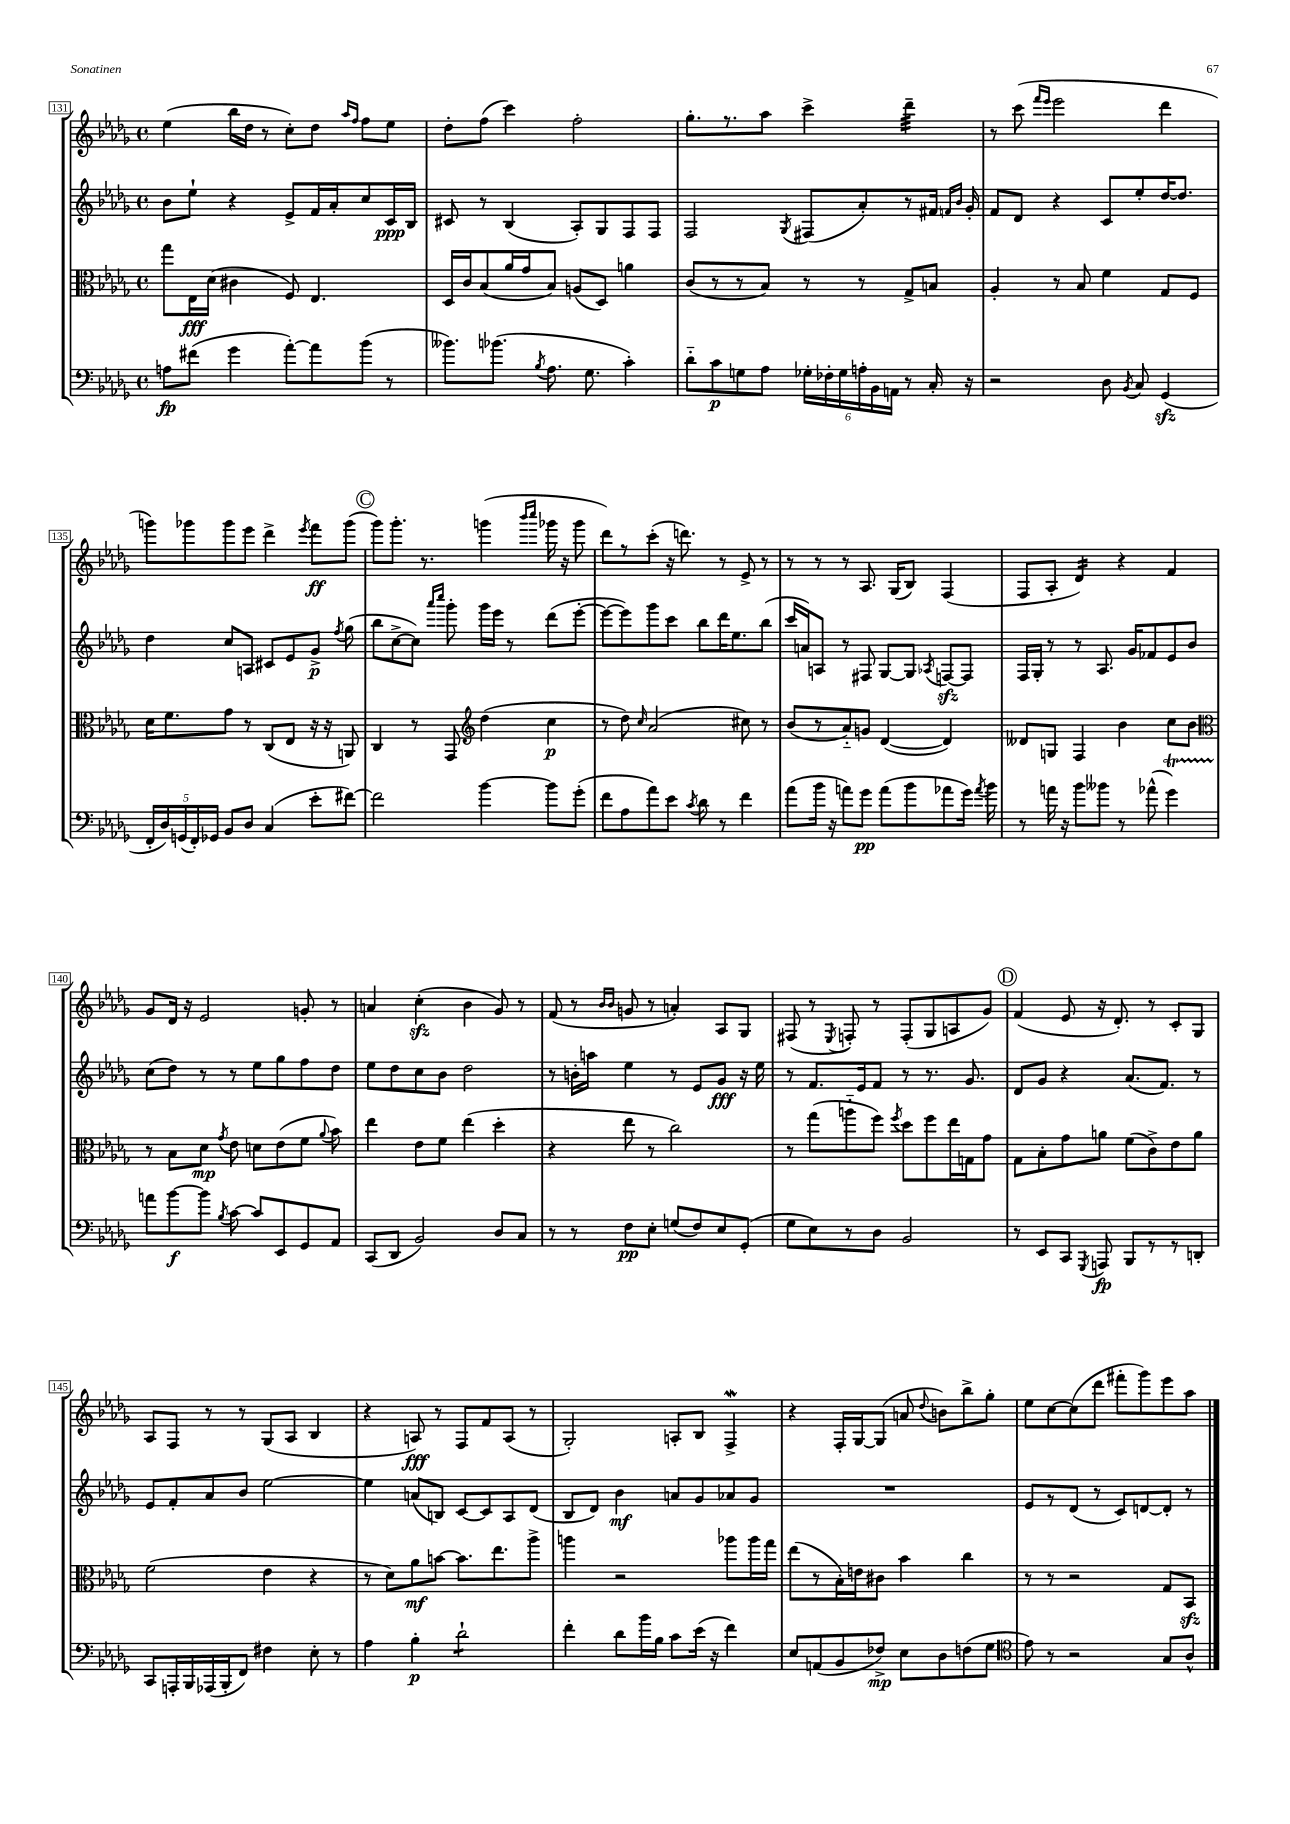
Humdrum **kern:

**kern	**kern	**kern	**kern
*staff4	*staff3	*staff2	*staff1
*clefF4	*clefC3	*clefG2	*clefG2
*k[b-e-a-d-g-]	*k[b-e-a-d-g-]	*k[b-e-a-d-g-]	*k[b-e-a-d-g-]
*M4/4	*M4/4	*M4/4	*M4/4
*met(c)	*met(c)	*met(c)	*met(c)
8A	8gg-	8b-	(4ee-
(8f#	16E-	8ee-`	.
.	(16d-	.	.
4g-	4c#	4r	16bb-
.	.	.	16dd-
.	.	.	8r
[8a-')	8F)	8e-^	8cc')
8a-]	4.E-	16f	8dd-
.	.	16a-'	.
.	.	.	16qqaa-
.	.	.	16qqff
(8b-	.	8cc	8ff
8r	.	16c	8ee-
.	.	16B-	.
=	=	=	=
8.b--)	16D-	8c#	8dd-'
.	16c	.	.
.	(8B-	8r	(8ff
(8.b-	.	.	.
.	16a-	(4B-	4ccc)
.	16g-	.	.
8qB-	.	.	.
8.A-	8B-)	.	.
.	(8A	8A-')	2ff'
8.G-	.	.	.
.	8D-)	8G-	.
4c')	4a	8F	.
.	.	8F	.
=	=	=	=
8d-'~	(8c	2F	8.gg-'
8c	8r	.	.
.	.	.	8.r
8G	8r	.	.
8A-	8B-)	.	8aa-
.	.	8qG-	.
24G-'	8r	(8F#	4ccc^
24F-'	.	.	.
24G-	.	.	.
24A'	8r	8a-')	.
24BB-	.	.	.
24AA	.	.	.
8r	8G-^	8r	4ddd-~
16C'	8B	16f#	.
.	.	16qqf	.
.	.	16qqb-	.
16r	.	16g-'	.
=	=	=	=
2r	4A-'	8f	8r
.	.	8d-	(8ccc
.	.	.	16qqfff
.	.	.	16qqeee-
.	8r	4r	2eee-
.	8B-	.	.
8D-	4f	8c	.
8qBB-	.	.	.
8C	.	8ee-'	.
(4GG-	8G-	[16dd-	4ddd-
.	.	8.dd-]	.
.	8F	.	.
=	=	=	=
20FF'	16d-	4dd-	8ggg)
20D-)	.	.	.
.	8.f	.	.
(20GG	.	.	.
.	.	.	8ggg-
20FF')	.	.	.
20GG-	.	.	.
8BB-	8g-	8cc	8ggg-
8D-	8r	8A	8eee-
(4C	(8C	8c#	4ddd-^
.	8E-	8e-	.
.	.	.	8qeee-
8e-'	16r	8g-^	8fff
.	16r	.	.
.	.	8qff	.
[8f#)	8AA)	(8gg-	(8ggg-
=	=	=	=
2f#]	4C	8bb-	8ggg-)
.	.	[8cc^	8.ggg-'
.	8r	8cc])	.
.	.	.	8.r
.	.	16qqaaa-	.
.	.	16qqcccc	.
.	8GG-	8ggg-'	.
*	*clefG2	*	*
[4b-	(4dd-	16ggg-	(4ggg
.	.	16eee-	.
.	.	8r	.
.	.	.	16qqbbb-
.	.	.	16qqcccc
8b-]	4cc	(8ddd-	16ggg-
.	.	.	16r
(8g-'	.	[8eee-'	8ggg-
=	=	=	=
8f	8r	8eee-_	8ddd-)
8A-	8dd-)	8eee-])	8r
.	16qqcc	.	.
8a-)	(2a-	8ggg-	(8ccc'
8e-	.	8ccc	16r
.	.	.	8.ddd)
8qc	.	.	.
8d-	.	8bb-	.
8r	.	16ddd-	8r
.	.	8.ee-	.
4f	8cc#)	.	8e-^
.	8r	(8bb-	8r
=	=	=	=
(8a-	(8b-	16ccc	8r
.	.	16a)	.
16b-	8r	8A	8r
16r	.	.	.
8a)	8a-'~)	8r	8r
8g-	8g	8F#	8.A-
(8a	([4d-	[8G-	.
.	.	.	(16G-
8b-	.	8G-]	8B-)
.	.	8qA-	.
8a-	4d-])	[8F	(4F
16g-)	.	8F]	.
8qa-	.	.	.
16b-	.	.	.
=	=	=	=
8r	8d--	16F	8F
.	.	16G-'	.
16a	8G	8r	8A-'
16r	.	.	.
8b-	4F	8r	4d-)
8b--	.	8.A-	.
8r	4b-	.	4r
.	.	16g-	.
(8a-^^	.	8f-	.
4g-)	8cc	8e-	4f
.	8b-	8b-	.
=	=	=	=
*	*clefC3	*	*
8a	8r	(8cc	8g-
[8b-	8B-	8dd-)	16d-
.	.	.	16r
8b-]	8d-	8r	2e-
8qB-	8qg-	.	.
[8c	8e-	8r	.
8c]	8d	8ee-	.
8EE-	(8e-	8gg-	.
8GG-	8f	8ff	8g'
.	8qqa-	.	.
8AA-	8b-)	8dd-	8r
=	=	=	=
(8CC	4ee-	8ee-	4a
8DD-	.	8dd-	.
2BB-)	8e-	8cc	(4cc'
.	8f	8b-	.
.	(4ee-	2dd-	4b-
8D-	4dd-'	.	8g-)
8C	.	.	8r
=	=	=	=
8r	4r	8r	(8f
8r	.	16b'	8r
.	.	16aa	.
.	.	.	16qqb-
.	.	.	16qqb-
8F	8ee-	4ee-	8g
8E-'	8r	.	8r
(8G	2cc)	8r	4a')
8F)	.	8e-	.
8E-	.	8g-	8A-
(8GG-'	.	16r	8G-
.	.	16ee-	.
=	=	=	=
8G-	8r	8r	(8F#
8E-)	(8gg-	8.f	8r
.	.	.	8qE-
8r	8aa'~	.	8F')
.	.	16e-	.
8D-	8ff)	8f	8r
.	8qff	.	.
2BB-	8dd-	8r	(8F'
.	8ff	8.r	8G-
.	16ee-	.	8A
.	16G	8.g-	.
.	8g-	.	8g-)
=	=	=	=
8r	8G-	8d-	(4f
8EE-	8B-'	8g-	.
8CC	8g-	4r	8e-
8qGGG-	.	.	.
8AAA	8a	.	16r
.	.	.	8.d-')
8BBB-	(8f	(8.a-	.
8r	8c^)	.	8r
.	.	8.f)	.
8r	8e-	.	8c'
8DD'	8a	8r	8G-
=	=	=	=
8CC	(2f	8e-	8A-
16AAA'	.	8f'	8F
16BBB-	.	.	.
(16AAA-	.	8a-	8r
16BBB-'	.	.	.
8FF)	.	8b-	8r
4F#	4e-	[2ee-	(8G-
.	.	.	8A-
8E-'	4r	.	4B-
8r	.	.	.
=	=	=	=
4A-	8r	4ee-]	4r
.	8d-)	.	.
4B-'	8a-	(8a	8A)
.	[8b	8B)	8r
2d-`	8.b]	[8c	8F
.	.	8c]	8f
.	8.ee-	.	.
.	.	8A-	(8A
.	8aa-^	(8d-	8r
=	=	=	=
4f'	4aa	8B-	2G-')
.	.	8d-)	.
8d-	2r	4b-	.
16b-	.	.	.
16B-	.	.	.
8c	.	8a	8A'
(16e-	.	8g-	8B-
16r	.	.	.
4f)	8aa-	8a-	4F^
.	16aa-	8g-	.
.	16gg-	.	.
=	=	=	=
8E-	(8ee-	1r	4r
(8AA	8r	.	.
8BB-	16B-')	.	16F'
.	16e	.	[16G-
8F-^)	8c#	.	(8G-]
8E-	4b-	.	8a
.	.	.	8qqdd-
8D-	.	.	8b)
(8F	4cc	.	8bb-^
8G-	.	.	8gg-'
=	=	=	=
*clefC4	*	*	*
8e-)	8r	8e-	8ee-
8r	8r	8r	[8cc
2r	2r	(8d-	(8cc]
.	.	8r	8ddd-
.	.	8c)	8fff#'
.	.	[8d	8ggg-)
8G-	8G-	8d']	8eee-
8A-^^	8BB-	8r	8aa-
==	==	==	==
*-	*-	*-	*-
